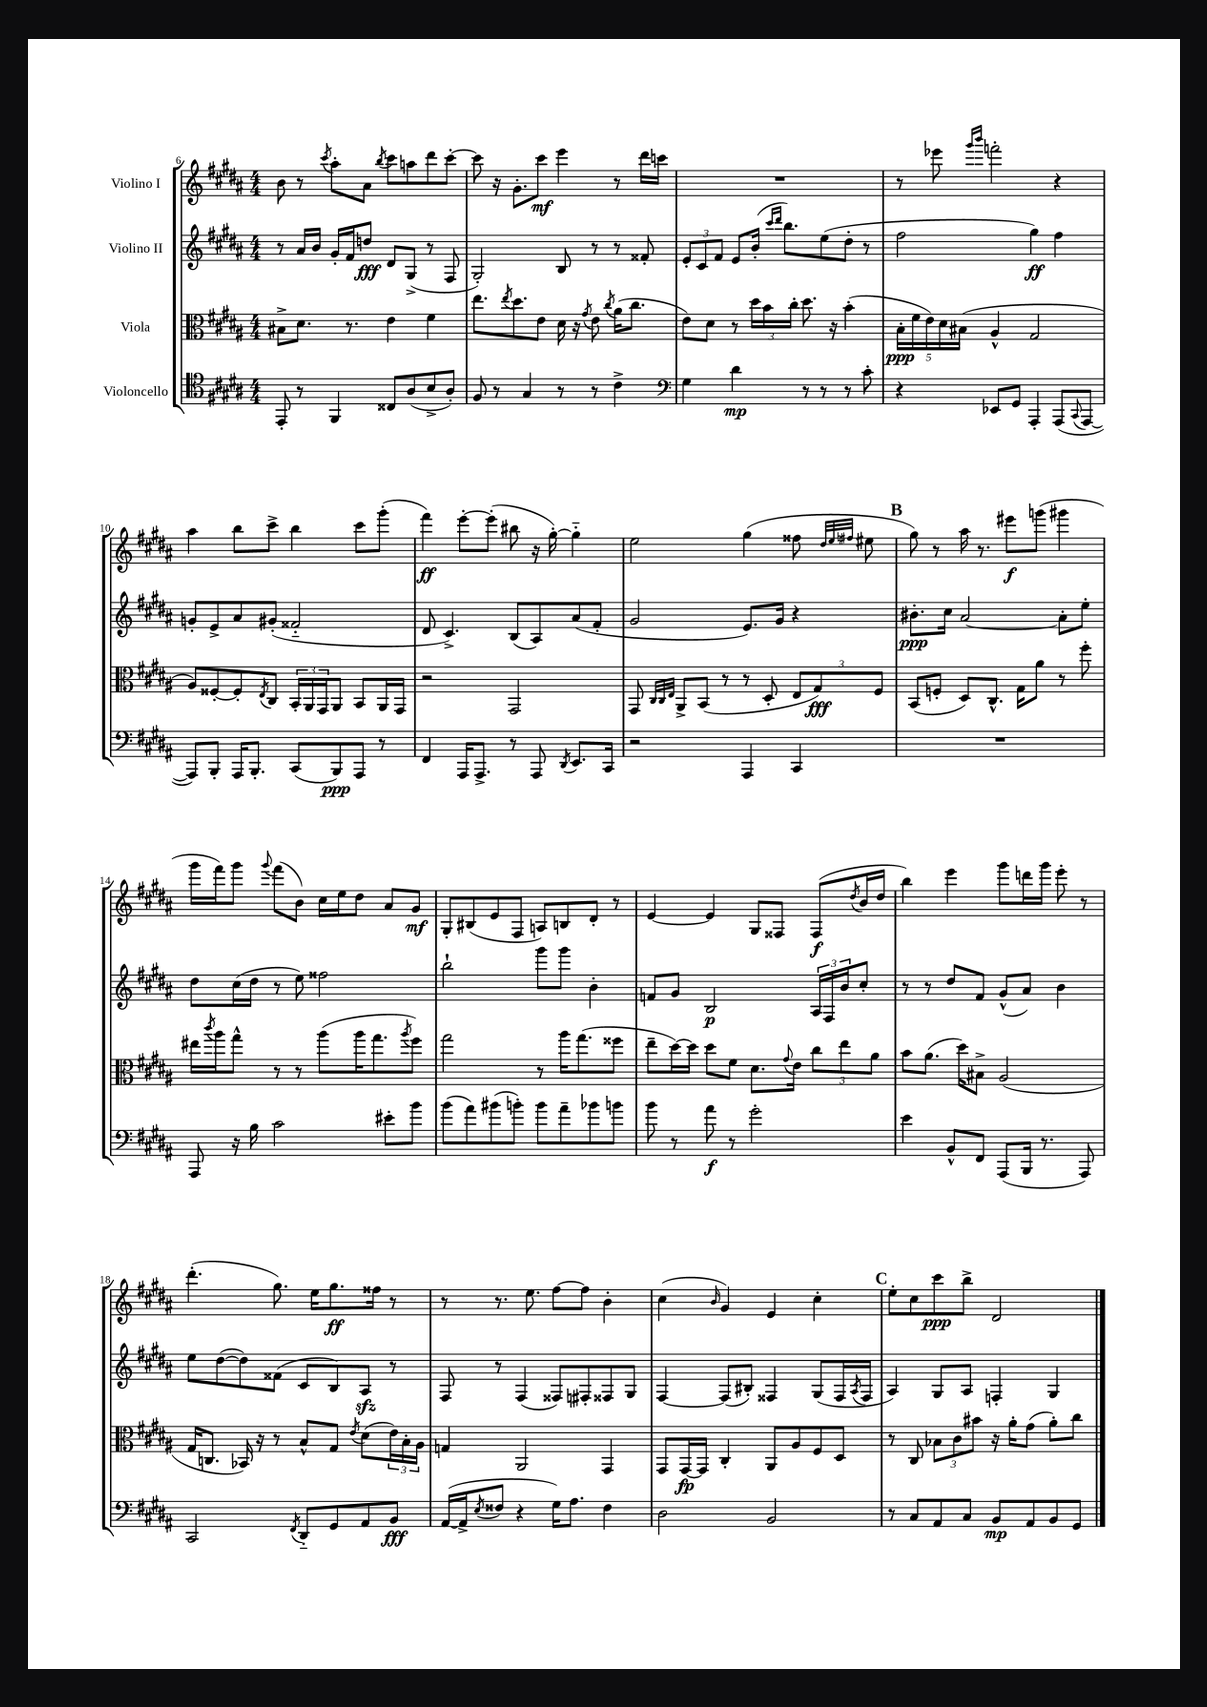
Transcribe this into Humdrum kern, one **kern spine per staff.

**kern	**dynam	**kern	**dynam	**kern	**dynam	**kern	**dynam
*part4	*part4	*part3	*part3	*part2	*part2	*part1	*part1
*staff4	*staff4	*staff3	*staff3	*staff2	*staff2	*staff1	*staff1
*I"Violoncello	*	*I"Viola	*	*I"Violino II	*	*I"Violino I	*
*clefC4	*	*clefC3	*	*clefG2	*	*clefG2	*
*k[f#c#g#d#a#]	*	*k[f#c#g#d#a#]	*	*k[f#c#g#d#a#]	*	*k[f#c#g#d#a#]	*
*M4/4	*	*M4/4	*	*M4/4	*	*M4/4	*
=6	=6	=6	=6	=6	=6	=6	=6
8EE'/	.	8B#X^\L	.	8r	.	8b\	.
8r	.	8.d#\J	.	16a#/LL	.	8r	.
.	.	.	.	16b/JJ	.	.	.
.	.	.	.	.	.	8qccc#/	.
4FF#/	.	.	.	16g#'/LL	.	8aa#'\L	.
.	.	8.r	.	16f#/J	.	.	.
.	.	.	.	8ddn/J	fff	8a#\J	.
.	.	.	.	.	.	8qbb/	.
8C##X/L	.	4e\	.	8d#/L	.	8ccc#\L	.
(8A#/	.	.	.	(8G#^/J	.	8aan\	.
8B^/	.	4f#\	.	8r	.	8ddd#\	.
8A#'/J)	.	.	.	8F#/	.	[8ccc#'\J	.
=7	=7	=7	=7	=7	=7	=7	=7
8F#/	.	8.ee\L	.	2G#'/)	.	8ccc#\]	.
8r	.	.	.	.	.	16r	.
.	.	8qee/	.	.	.	.	.
.	.	8.dd#\	.	.	.	8.g#'\L	.
4G#/	.	.	.	.	.	.	.
.	.	8e\J	.	.	.	8ccc#\J	mf
8r	.	16d#\	.	8B/	.	4eee\	.
.	.	16r	.	.	.	.	.
.	.	8qg#/	.	.	.	.	.
8r	.	8e\	.	8r	.	.	.
.	.	8qcc#/	.	.	.	.	.
4c#^\	.	(16a#\KL	.	8r	.	8r	.
.	.	8.cc#\J	.	.	.	.	.
.	.	.	.	8f##X'/	.	16ddd#\LL	.
.	.	.	.	.	.	16cccn\JJ	.
=8	=8	=8	=8	=8	=8	=8	=8
*clefF4	*	*	*	*	*	*	*
4G#\	.	8e\L)	.	12e'/L	.	1r	.
.	.	.	.	12c#/	.	.	.
.	.	8d#\J	.	.	.	.	.
.	.	.	.	12f#/J	.	.	.
4d#\	mp	8r	.	8e/L	.	.	.
.	.	24dd#\LL	.	(16b'/Jk	.	.	.
.	.	24b\	.	.	.	.	.
.	.	.	.	16qqccc#/LL	.	.	.
.	.	.	.	16qqddd#/JJ	.	.	.
.	.	.	.	8.bb\L)	.	.	.
.	.	24cc#'\JJ	.	.	.	.	.
8r	.	8.dd#\	.	.	.	.	.
8r	.	.	.	(8ee\	.	.	.
.	.	16r	.	.	.	.	.
8r	.	(4b'\	.	8dd#'\J	.	.	.
8c#'\	.	.	.	8r	.	.	.
=9	=9	=9	=9	=9	=9	=9	=9
4r	.	20B'\LL	ppp	2ff#\	.	8r	.
.	.	20f#\	.	.	.	.	.
.	.	20e\)	.	.	.	.	.
.	.	.	.	.	.	8eee-X\	.
.	.	20d#\	.	.	.	.	.
.	.	(20B#X\JJ	.	.	.	.	.
.	.	.	.	.	.	16qqggg#/LL	.
.	.	.	.	.	.	16qqbbb/JJ	.
8EE-X/L	.	4A#^^/	.	.	.	2fffn'\	.
8GG#/J	.	.	.	.	.	.	.
4AAA#'/	.	2G#/	.	4gg#\)	ff	.	.
(8AAA#/L	.	.	.	4ff#\	.	4r	.
8qqCC#/	.	.	.	.	.	.	.
[8AAA#/J	.	.	.	.	.	.	.
!!LO:LB:g=z
=10	=10	=10	=10	=10	=10	=10	=10
8AAA#/L])	.	8A#/L)	.	8gn'/L	.	4aa#\	.
8BBB'/J	.	[8F##X'/	.	8e^/	.	.	.
16AAA#/KL	.	8F##'/]	.	8a#/	.	8bb\L	.
8.BBB'/J	.	.	.	.	.	.	.
.	.	8qE/	.	.	.	.	.
.	.	8C#/J	.	(8g#X'/J	.	8ccc#^\J	.
(8CC#/L	.	24BB'/LL	.	2f##X/	.	4bb\	.
.	.	24AA#/	.	.	.	.	.
.	.	24GG#/J	.	.	.	.	.
8BBB/)	ppp	8AA#/J	.	.	.	.	.
8AAA#/J	.	8BB/L	.	.	.	8ccc#\L	.
8r	.	16AA#/L	.	.	.	(8ggg#'\J	.
.	.	16GG#/JJ	.	.	.	.	.
=11	=11	=11	=11	=11	=11	=11	=11
4FF#/	.	2r	.	8d#/	.	4fff#\)	ff
.	.	.	.	4.c#^/)	.	.	.
16AAA#/KL	.	.	.	.	.	[8eee'\L	.
8.AAA#^/J	.	.	.	.	.	.	.
.	.	.	.	.	.	(8eee'\J]	.
8r	.	2GG#/	.	(8B/L	.	8bb#X\	.
8AAA#/	.	.	.	8A#/)	.	16r	.
.	.	.	.	.	.	[16gg#'\)	.
8qDD#/	.	.	.	.	.	.	.
8.EE/L	.	.	.	(8a#/	.	4gg#\]	.
.	.	.	.	8f#'/J	.	.	.
16CC#/Jk	.	.	.	.	.	.	.
=12	=12	=12	=12	=12	=12	=12	=12
2r	.	8GG#/	.	2g#/	.	2ee\	.
.	.	32qqC#/LLL	.	.	.	.	.
.	.	32qqC#/	.	.	.	.	.
.	.	32qqE/JJJ	.	.	.	.	.
.	.	8AA#^/L	.	.	.	.	.
.	.	(8BB/J	.	.	.	.	.
.	.	8r	.	.	.	.	.
4AAA#/	.	8r	.	8.e/L)	.	(4gg#\	.
.	.	8D#'/	.	.	.	.	.
.	.	.	.	16g#/Jk	.	.	.
4CC#/	.	12E/L	.	4r	.	8ff##X\	.
.	.	12G#/)	fff	.	.	.	.
.	.	.	.	.	.	32qqdd#/LLL	.
.	.	.	.	.	.	32qqee/	.
.	.	.	.	.	.	32qqff#X/JJJ	.
.	.	.	.	.	.	8ee#X\	.
.	.	12F#/J	.	.	.	.	.
!!LO:REH:place=s1:t=B
=13	=13	=13	=13	=13	=13	=13	=13
1r	.	(8BB/L	.	8.b#X'\L	ppp	8gg#\)	.
.	.	8Fn'/J	.	.	.	8r	.
.	.	.	.	16cc#\Jk	.	.	.
.	.	8D#/L)	.	[2a#/	.	16aa#\	.
.	.	.	.	.	.	8.r	.
.	.	8.C#^^/J	.	.	.	.	.
.	.	.	.	.	.	8eee#X\L	f
.	.	16G#\KL	.	.	.	.	.
.	.	8a#\J	.	.	.	(8gggn\J	.
.	.	8r	.	8a#'\L]	.	4ggg#X\	.
.	.	8ff#'\	.	8ee'\J	.	.	.
!!LO:LB:g=z
=14	=14	=14	=14	=14	=14	=14	=14
8AAA#/	.	16ee#X\LL	.	8dd#\L	.	16ggg#\LL	.
.	.	8qccc#/	.	.	.	.	.
.	.	16aa#\J	.	.	.	16fff#\J)	.
16r	.	8gg#^^\J	.	(16cc#\L	.	8ggg#\J	.
16B\	.	.	.	16dd#\JJ	.	.	.
.	.	.	.	.	.	8qqggg#/	.
2c#\	.	8r	.	8r	.	(8fff#\L	.
.	.	8r	.	8ee\)	.	8b\J)	.
.	.	(8aa#\L	.	2ff##X\	.	16cc#\LL	.
.	.	.	.	.	.	16ee\J	.
.	.	16aa#\K	.	.	.	8dd#\J	.
.	.	8.gg#\	.	.	.	.	.
8e#X'\L	.	.	.	.	.	8a#/L	.
.	.	8qaa#/	.	.	.	.	.
8b\J	.	8ff#\J)	.	.	.	8g#/J	mf
=15	=15	=15	=15	=15	=15	=15	=15
(8b\L	.	2gg#\	.	2bb`\	.	8G#'/L	.
8a#\)	.	.	.	.	.	(8B#X/	.
(8b#X\	.	.	.	.	.	8e/	.
8bn'\J)	.	.	.	.	.	8F#/J	.
8b\L	.	8r	.	8ggg#\L	.	8An/L)	.
8a#~\	.	16aa#\KL	.	8ggg#\J	.	8Bn/	.
.	.	(8.gg#\	.	.	.	.	.
8b-X\	.	.	.	4b'\	.	8d#'/J	.
8bn\J	.	8ff##X\J	.	.	.	8r	.
=16	=16	=16	=16	=16	=16	=16	=16
8b\	.	8ee~\L	.	8fn/L	.	[4e/	.
8r	.	[16dd#\L)	.	8g#/J	.	.	.
.	.	16dd#\JJ]	.	.	.	.	.
8a#\	f	8dd#\L	.	2B/	p	4e/]	.
8r	.	8f#\J	.	.	.	.	.
2g#'\	.	8.d#\L	.	.	.	8G#/L	.
.	.	.	.	.	.	8F##X/J	.
.	.	8qqg#/	.	.	.	.	.
.	.	16e\Jk	.	.	.	.	.
.	.	12cc#\L	.	24A#/LL	.	(8F##/L	f
.	.	.	.	24F#/	.	.	.
.	.	12ee\	.	24b/J	.	.	.
.	.	.	.	.	.	8qdd#/	.
.	.	.	.	8cc#'/J	.	16b/L	.
.	.	12a#\J	.	.	.	.	.
.	.	.	.	.	.	16dd#/JJ	.
=17	=17	=17	=17	=17	=17	=17	=17
4e\	.	8b\L	.	8r	.	4bb\)	.
.	.	(8.a#\J	.	8r	.	.	.
8BB^^/L	.	.	.	8dd#/L	.	4eee\	.
.	.	16dd#\KL)	.	.	.	.	.
8FF#/J	.	8B#X^\J	.	8f#/J	.	.	.
(8AAA#/L	.	(2A#/	.	(8g#^^/L	.	8ggg#\L	.
16BBB/Jk	.	.	.	8a#/J)	.	16dddn\L	.
8.r	.	.	.	.	.	16ggg#\JJ	.
.	.	.	.	4b\	.	8eee'\	.
8AAA#/)	.	.	.	.	.	8r	.
!!LO:LB:g=z
=18	=18	=18	=18	=18	=18	=18	=18
2CC#/	.	16G#/KL	.	8ee\L	.	(4.ddd#'\	.
.	.	8.Cn/J	.	.	.	.	.
.	.	.	.	([8dd#\	.	.	.
.	.	16BB-X/)	.	8dd#\])	.	.	.
.	.	16r	.	.	.	.	.
.	.	8r	.	(8f##X\J	.	8.gg#\)	.
8qFF#/	.	.	.	.	.	.	.
8DD#/L	.	8B^^/L	.	8c#/L	.	.	.
.	.	.	.	.	.	16ee\KL	.
8GG#/	.	8G#/J	.	8B/)	.	8.gg#\	ff
.	.	8qe/	.	.	.	.	.
8AA#/	.	(8d#\L	.	8A#zz/J	.	.	.
.	.	.	.	.	.	16ff##X\Jk	.
8BB/J	fff	24e\L)	.	8r	.	8r	.
.	.	24B'\	.	.	.	.	.
.	.	24A#\JJ	.	.	.	.	.
=19	=19	=19	=19	=19	=19	=19	=19
([16AA#/LL	.	4Gn/	.	8F#/	.	8r	.
16AA#^/J]	.	.	.	.	.	.	.
8qE/	.	.	.	.	.	.	.
8F##X/J	.	.	.	8r	.	8.r	.
4r	.	2AA#/	.	(4F#/	.	.	.
.	.	.	.	.	.	8.ee\	.
16G#\KL)	.	.	.	8F##X/L)	.	[8ff#\L	.
8.A#\J	.	.	.	.	.	.	.
.	.	.	.	8F#X'/	.	8ff#\J]	.
4F##\	.	4GG#/	.	8F##X/	.	4b'\	.
.	.	.	.	8G#/J	.	.	.
=20	=20	=20	=20	=20	=20	=20	=20
2D#\	.	8GG#/L	.	[4F#/	.	(4cc#\	.
.	.	[16GG#/L	fp	.	.	.	.
.	.	16GG#/JJ]	.	.	.	.	.
.	.	.	.	.	.	16qqb/	.
.	.	4C#'/	.	(8F#/L]	.	4g#/)	.
.	.	.	.	8B#X'/J)	.	.	.
2BB/	.	8AA#/L	.	4F##X/	.	4e/	.
.	.	8A#/	.	.	.	.	.
.	.	8F#/	.	(8G#/L	.	4cc#'\	.
.	.	8D#/J	.	16F##/L	.	.	.
.	.	.	.	8qA#/	.	.	.
.	.	.	.	16F##/JJ	.	.	.
!!LO:REH:place=s1:t=C
=21	=21	=21	=21	=21	=21	=21	=21
8r	.	8r	.	4A#/)	.	8ee'\L	.
8C#/L	.	8C#/	.	.	.	8cc#\	.
8AA#/	.	12B-X\L	.	8G#/L	.	8ccc#\	ppp
.	.	12c#\	.	.	.	.	.
8C#/J	.	.	.	8A#/J	.	8bb^\J	.
.	.	12b#X\J	.	.	.	.	.
8BB/L	mp	16r	.	4Fn'/	.	2d#/	.
.	.	16a#'\KL	.	.	.	.	.
8AA#/	.	(8g#\J	.	.	.	.	.
8BB/	.	8a#'\L)	.	4G#/	.	.	.
8GG#/J	.	8cc#\J	.	.	.	.	.
==	==	==	==	==	==	==	==
*-	*-	*-	*-	*-	*-	*-	*-
